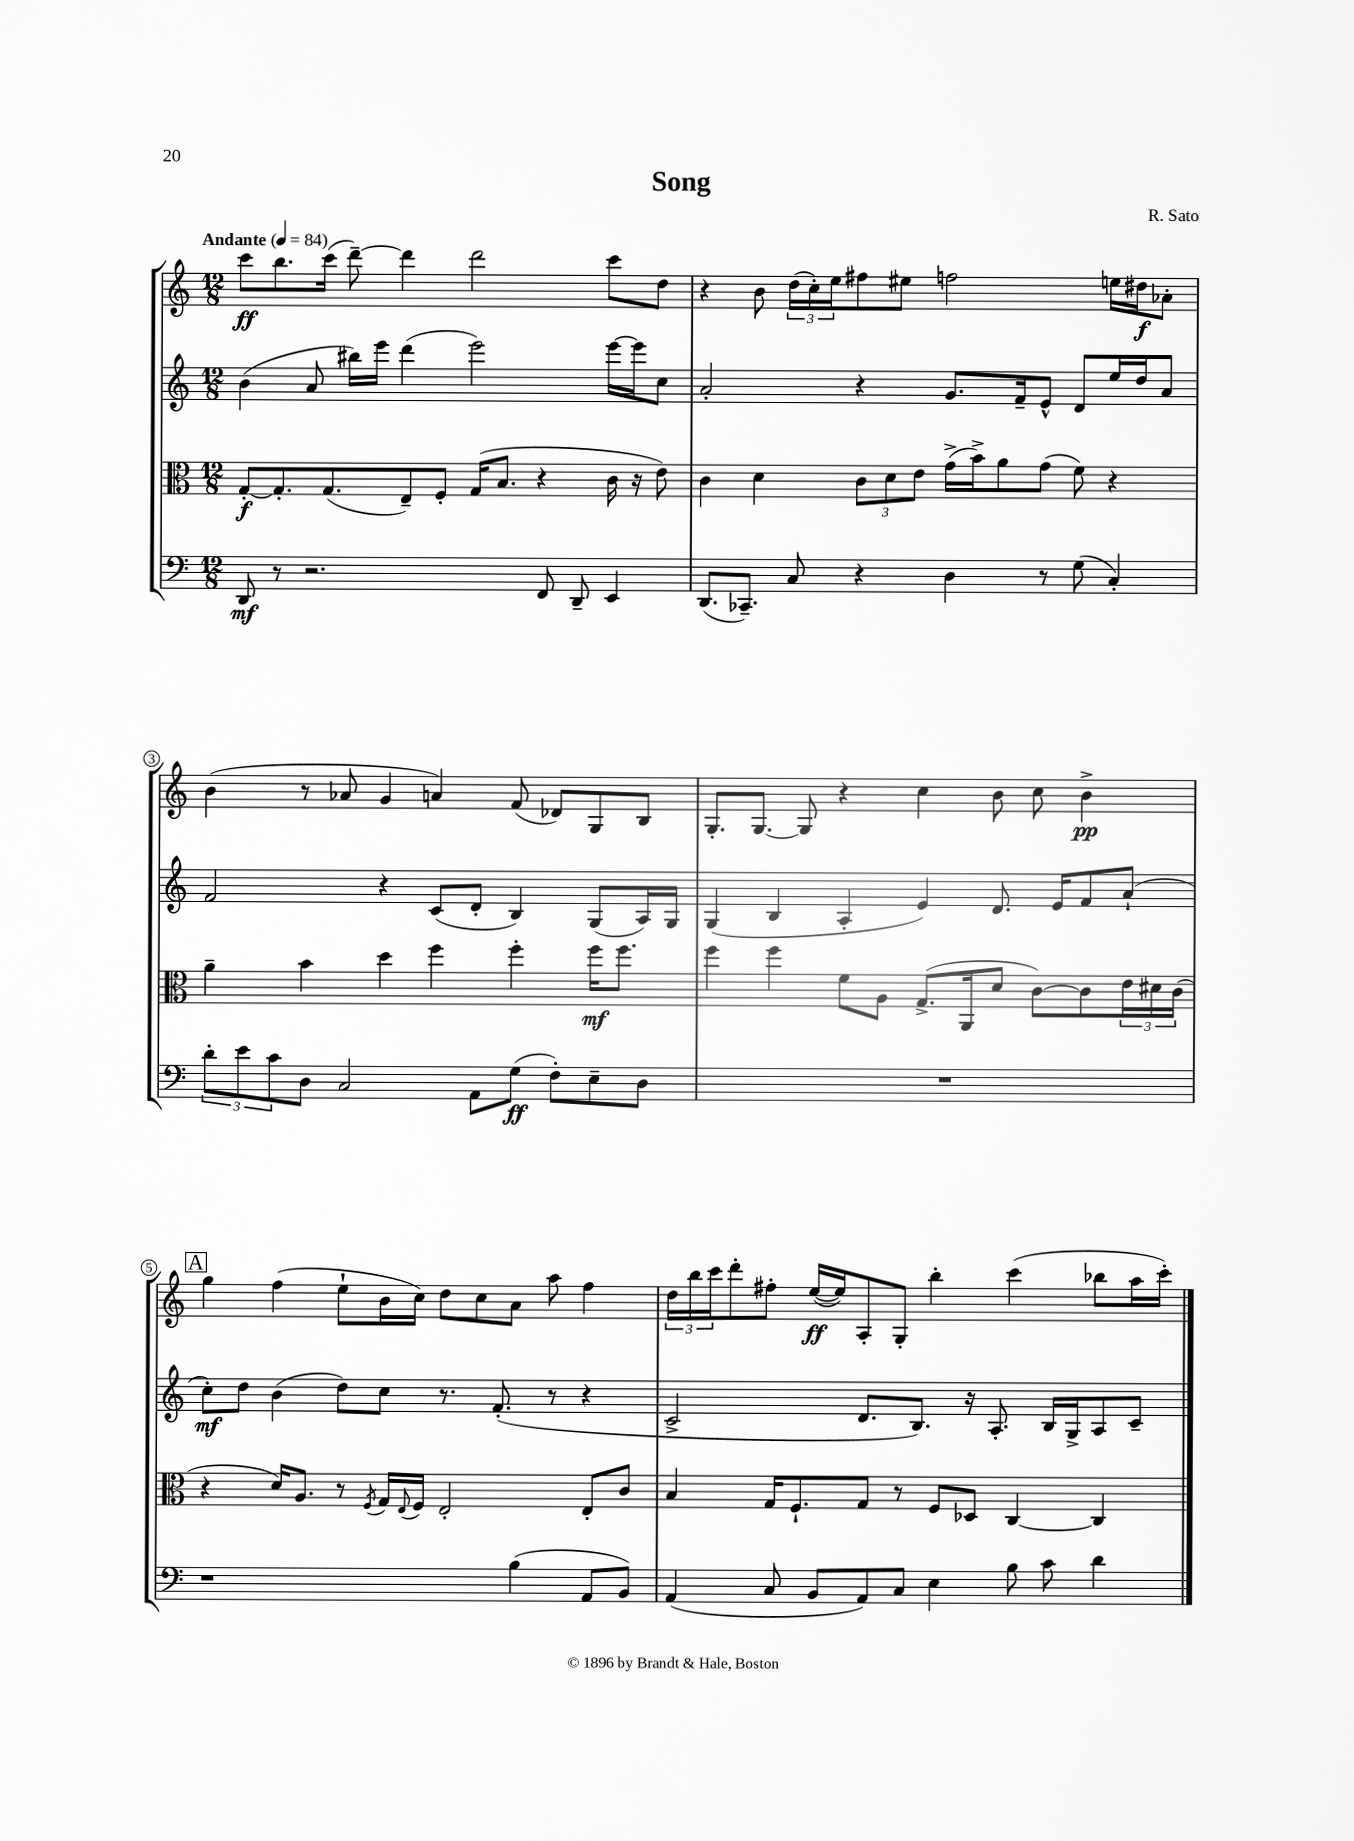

**kern	**kern	**kern	**kern
*staff4	*staff3	*staff2	*staff1
*clefF4	*clefC3	*clefG2	*clefG2
*k[]	*k[]	*k[]	*k[]
*M12/8	*M12/8	*M12/8	*M12/8
*MM84	*MM84	*MM84	*MM84
8DD	[8G'	(4b	8ccc
8r	8.G']	.	8.bb
2.r	.	8a	.
.	(8.G	.	(16ccc
.	.	16bb#)	[8ddd~)
.	.	16eee	.
.	8E~)	(4ddd	4ddd]
.	8F'	.	.
.	(16G	2eee)	2ddd
.	8.B	.	.
8FF	4r	.	.
8DD~	.	.	.
4EE	16c	[16eee	8ccc
.	16r	16eee]	.
.	8e)	8cc	8dd
=	=	=	=
(8.DD	4c	2a'	4r
8.CC-~)	.	.	.
.	4d	.	8b
8C	.	.	(24dd
.	.	.	24cc')
.	.	.	24ee
4r	12c	4r	8ff#
.	12d	.	.
.	.	.	8ee#
.	12e	.	.
4D	(16g^	8.g	2ff
.	16b^)	.	.
.	8a	.	.
.	.	16f~	.
8r	(8g	8e^^	.
(8G	8f)	8d	.
4C')	4r	16ee	16ee
.	.	16dd	16dd#
.	.	8a	8a-'
=	=	=	=
12d'	4a~	2f	(4b
12e	.	.	.
12c	.	.	.
8D	4b	.	8r
2C	.	.	8a-
.	4dd	4r	4g
.	4ff	(8c	4a)
8AA	.	8d'	.
(8G	4ff'	4B)	(8f
8F')	.	.	8d-)
8E~	16ff	(8G	8G
.	8.ff	.	.
8D	.	16A)	8B
.	.	16G	.
=	=	=	=
1.r	4ff	(4G	8.G'
.	.	.	[8.G
.	4ff	4B	.
.	.	.	8G]
.	8f	4A'	4r
.	8A	.	.
.	(8.G^	4e)	4cc
.	16AA	.	.
.	8d	8.d	8b
.	[8c)	.	8cc
.	.	16e	.
.	8c]	8f	4b^
.	24e	(8a`	.
.	24d#	.	.
.	(24c	.	.
=	=	=	=
1r	4r	8cc')	4gg
.	.	8dd	.
.	16d)	(4b	(4ff
.	8.A	.	.
.	8r	8dd)	8ee`
.	8qF	.	.
.	16G	8cc	16b
.	8qqE	.	.
.	16F	.	16cc)
.	2E'	8.r	8dd
.	.	.	8cc
.	.	(8.f'	.
(4B	.	.	8a
.	.	8r	8aa
8AA	8E'	4r	4ff
8BB)	8c	.	.
=	=	=	=
(4AA	4B	2c^	24dd
.	.	.	24bb
.	.	.	24ccc
.	.	.	8ddd'
8C	16G	.	8ff#'
.	8.F`	.	.
8BB	.	.	([16ee
.	.	.	16ee])
8AA)	8G	8.d	8A'
8C	8r	.	8G'
.	.	8.B)	.
4E	8F	.	4bb'
.	8D-	16r	.
.	.	8.A'	.
8B	[4C	.	(4ccc
8c	.	16B	.
.	.	16G^	.
4d	4C]	8A	8bb-
.	.	8c~	16aa
.	.	.	16ccc')
==	==	==	==
*-	*-	*-	*-
